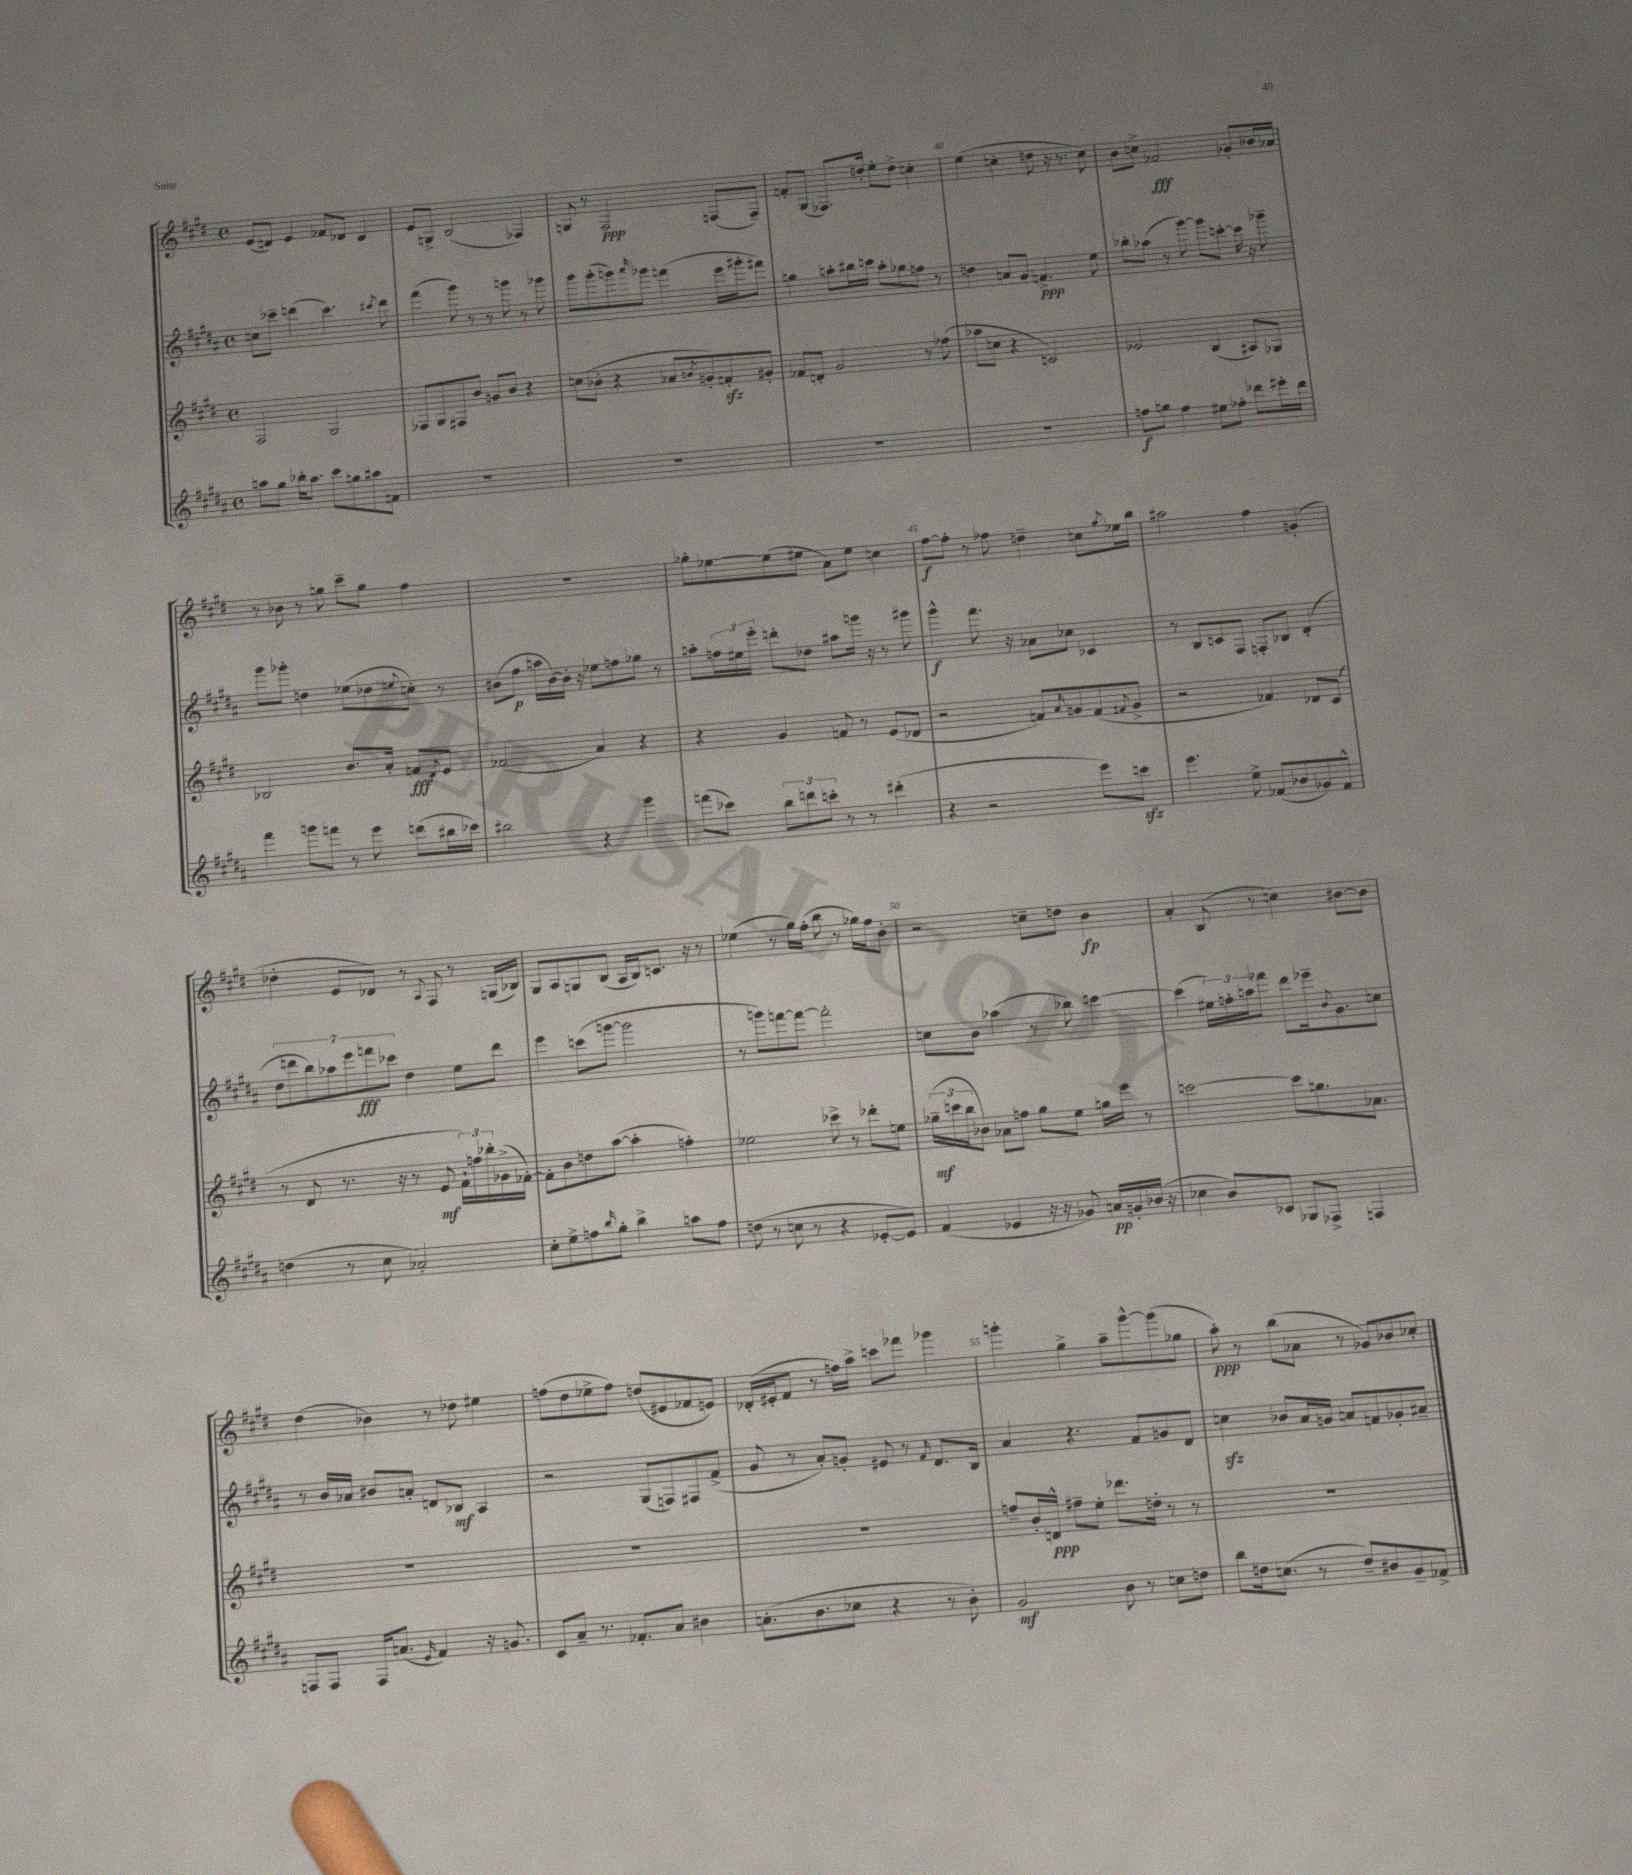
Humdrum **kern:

**kern	**dynam	**kern	**dynam	**kern	**dynam	**kern	**dynam
*part4	*part4	*part3	*part3	*part2	*part2	*part1	*part1
*staff4	*staff4	*staff3	*staff3	*staff2	*staff2	*staff1	*staff1
*clefG2	*	*clefG2	*	*clefG2	*	*clefG2	*
*k[f#c#g#d#a#]	*	*k[f#c#g#d#]	*	*k[f#c#g#d#a#]	*	*k[f#c#g#d#]	*
*M4/4	*	*M4/4	*	*M4/4	*	*M4/4	*
*met(c)	*	*met(c)	*	*met(c)	*	*met(c)	*
=36	=36	=36	=36	=36	=36	=36	=36
8aan\L	.	2F#/	.	8ccn\L	.	(8e/L	.
8gg#\J	.	.	.	8ccc-X~\J	.	8dn/J)	.
16bb-X'\KL	.	.	.	(4dddn\	.	4e/	.
8.aa\J	.	.	.	.	.	.	.
8ccc#\L	.	2G#/	.	4.ccc-\)	.	8f-X/L	.
8ggn\	.	.	.	.	.	8d-X/J	.
8aa#X\	.	.	.	.	.	4c#/	.
.	.	.	.	8qccc#X/	.	.	.
8fn\J	.	.	.	8ddd\	.	.	.
=37	=37	=37	=37	=37	=37	=37	=37
1r	.	8F-X/L	.	(4fff#\	.	8e/L	.
.	.	8G#/	.	.	.	8Gn^/J	.
.	.	8F#X/	.	8ggg#\)	.	(2B/	.
.	.	8b/J	.	8r	.	.	.
.	.	8gn/L	.	8r	.	.	.
.	.	8b/J	.	8gggn\	.	.	.
.	.	4r	.	8r	.	4F-X/)	.
.	.	.	.	8ggg-X\	.	.	.
=38	=38	=38	=38	=38	=38	=38	=38
1r	.	(8ccn\L	.	8ggg#\L	.	8Gn/	.
.	.	8b-X'\J	.	(8ggg#'\	.	8r	.
.	.	4r	.	8gggn\)	.	2F#/	ppp
.	.	.	.	16qqaaa#/	.	.	.
.	.	.	.	8ggg-X\J	.	.	.
.	.	8a-X/L	.	(4fffn\	.	.	.
.	.	8qbn/	.	.	.	.	.
.	.	8gn'/)	.	.	.	.	.
.	.	8fnzz'/	.	16eee\LL	.	(8Fn/L	.
.	.	.	.	16ggg#X'\J	.	.	.
.	.	8g#X'/J	.	8fff#X\J)	.	8F~/J)	.
=39	=39	=39	=39	=39	=39	=39	=39
1r	.	8f-X/L	.	4ggn\	.	8fn'/L	.
.	.	8dn'/J	.	.	.	(8G#/J	.
.	.	2g#/	.	8aan'\L	.	8.F-X/L)	.
.	.	.	.	16bb#X\L	.	.	.
.	.	.	.	16cccn\JJ	.	16ddn'/Jk	.
.	.	.	.	8aa'\L	.	8ee'\L	.
.	.	.	.	8gg-X\	.	8dd^\J	.
.	.	8r	.	8ffn\J	.	4ccn'\	.
.	.	(8ff-X\	.	8r	.	.	.
=40	=40	=40	=40	=40	=40	=40	=40
1r	.	8aa-X\L	.	4ddn\	.	(4ee\	.
.	.	8ccn\J	.	.	.	.	.
.	.	4r	.	8an/L	.	4ccn'\	.
.	.	.	.	8g#/J	.	.	.
.	.	2cn/)	.	4.fn^/	ppp	8ddn\	.
.	.	.	.	.	.	16r	.
.	.	.	.	.	.	8.r	.
.	.	.	.	8ee\	.	8cc\)	.
=41	=41	=41	=41	=41	=41	=41	=41
8ffn\L	f	2e-X/	.	8bb-X'\L	.	8b\L	.
8ggn\J	.	.	.	(8aa-X\J	.	8ccn^\J	.
4ff\	.	.	.	8r	.	2f-X/	fff
.	.	.	.	[8ggg#\)	.	.	.
8ee#X\L	.	(4B/	.	8ggg#\L]	.	.	.
8ff-X'\J	.	.	.	[8cccn'\J	.	.	.
8ddd-X\L	.	8A#X/L)	.	16ccc\]	.	8g-X'/L	.
.	.	.	.	16r	.	.	.
16eee#X'\L	.	8G-X/J	.	8ggg-X~\	.	16b-X/L	.
16ddd-\JJ	.	.	.	.	.	16a-X/JJ	.
!!LO:LB:g=z
=42	=42	=42	=42	=42	=42	=42	=42
4fff#\	.	2B-X/	.	8ggg#\L	.	8r	.
.	.	.	.	8ggg-X'\J	.	8b-X\	.
8gggn\L	.	.	.	4ddn\	.	8r	.
8fffn\J	.	.	.	.	.	8ggn\	.
8r	.	8.b/L	.	(8ee-X\L	.	8ccc#~\L	.
8eee\	.	.	.	8dd-X\	.	8gg\J	.
.	.	16a'/Jk	.	.	.	.	.
.	.	.	.	8qqeen/	.	.	.
(8dddn\L	.	8fn/L	fff	8ccn'\J)	.	4ff#\	.
.	.	8qqd#/	.	.	.	.	.
16bb#X\L	.	8e/J	.	8r	.	.	.
16ccc-X\JJ)	.	.	.	.	.	.	.
=43	=43	=43	=43	=43	=43	=43	=43
2bb#X\	.	(2f-X/	.	(8b#X\L	.	1r	.
.	.	.	.	8ff#\J	p	.	.
.	.	.	.	16aan\LL	.	.	.
.	.	.	.	[16b#\)	.	.	.
.	.	.	.	16b#'\JJ]	.	.	.
.	.	.	.	16r	.	.	.
4r	.	4a/)	.	8ee-X\L	.	.	.
.	.	.	.	8ffn\	.	.	.
4ggg#\	.	4r	.	8gg-X\J	.	.	.
.	.	.	.	8r	.	.	.
=44	=44	=44	=44	=44	=44	=44	=44
(8fffn\L	.	4r	.	8aan'\L	.	8gg-X'\L	.
8ccc-X\J)	.	.	.	24ffn\L	.	[8ee-X\	.
.	.	.	.	24ee#X\	.	.	.
.	.	.	.	24eee'\JJ	.	.	.
12bb\L	.	4g#/	.	8dddn'\L	.	(8ee-\]	.
12dddn\	.	.	.	.	.	.	.
.	.	.	.	8dd-X\J	.	8ee#X\J	.
12cccn'\J	.	.	.	.	.	.	.
8r	.	8fn/	.	8aa#X\L	.	8a\L)	.
8r	.	8r	.	16gggn\Jk	.	8ee#\J	.
.	.	.	.	16r	.	.	.
(4ddd#X'\	.	(8e/L	.	8r	.	4ccn\	.
.	.	8d-X/J	.	8ggg#X\	.	.	.
=45	=45	=45	=45	=45	=45	=45	=45
4r	.	2r	.	4ggg#^^\	f	[8ff#\L	f
.	.	.	.	.	.	8ff#'\J]	.
2r	.	.	.	8.fff#\	.	8r	.
.	.	.	.	.	.	8ff-X\	.
.	.	.	.	16r	.	.	.
.	.	8fn/L)	.	8a-X\L	.	4ddn~\	.
.	.	16qqa/	.	.	.	.	.
.	.	8gn/	.	8cc-X\J	.	.	.
8eee\L)	.	(8f/	.	4c-X/	.	8ccn\L	.
.	.	8qqf#X/	.	.	.	8qgg#/	.
8cccnzz\J	.	8g^/J	.	.	.	16ee-X\L	.
.	.	.	.	.	.	16bb\JJ	.
=46	=46	=46	=46	=46	=46	=46	=46
4.eee\	.	2r	.	8r	.	2aa#X\	.
.	.	.	.	8B/L	.	.	.
.	.	.	.	8cn/	.	.	.
8ee^\	.	.	.	8F#/J	.	.	.
(8f-X/L	.	4f-X/)	.	8Fn'/L	.	4ff#\	.
8b-X/	.	.	.	8B-X/J	.	.	.
8g-X/)	.	8d-X/L	.	(4d#'/	.	(4gn'/	.
8f-^^/J	.	(8c#/J	.	.	.	.	.
!!LO:LB:g=z
=47	=47	=47	=47	=47	=47	=47	=47
(4ddn\	.	8r	.	14dd#\L	.	4dd-X'\	.
.	.	.	.	14dddn\	.	.	.
.	.	8d#/	.	.	.	.	.
.	.	.	.	14bb\)	.	.	.
.	.	.	.	14aa-X\	.	.	.
8r	.	8.r	.	.	.	8e/L	.
.	.	.	.	14eee\	.	.	.
.	.	.	.	14fffn\	fff	.	.
8cc#\	.	.	.	.	.	8d-X/J)	.
.	.	.	.	14ccc-X\J	.	.	.
.	.	16r	.	.	.	.	.
2a-X'/)	.	8r	.	4dd#\	.	8r	.
.	.	.	.	.	.	8qqA/	.
.	.	8e/	mf	.	.	8F#/	.
.	.	24f#`\LL)	.	8ee\L	.	8r	.
.	.	24ffn\	.	.	.	.	.
.	.	24bb-X'\	.	.	.	.	.
.	.	(16g-X^\	.	8ddd\J	.	(16Gn/LL	.
.	.	[16f-X'\JJ)	.	.	.	16B-X/JJ)	.
=48	=48	=48	=48	=48	=48	=48	=48
8cc#'\L	.	8f-'\L]	.	4eee\	.	8G#/L	.
8ee^\	.	8b\	.	.	.	8A/	.
8ffn\	.	8ddn\	.	(8cccn\L	.	8Gn/	.
16qqbb/	.	.	.	.	.	.	.
8gg#'\J	.	([8aa\J	.	[8gggn\J	.	(8B/J	.
4bb^\	.	4aa'\]	.	2ggg\]	.	16A/LL	.
.	.	.	.	.	.	16B/J)	.
.	.	.	.	.	.	8.cn/J	.
8aan\L	.	4ffn'\)	.	.	.	.	.
.	.	.	.	.	.	16r	.
8ff\J	.	.	.	.	.	8r	.
=49	=49	=49	=49	=49	=49	=49	=49
(8ddn\	.	2ee-X\	.	8r	.	(4ee-X\	.
8r	.	.	.	8gggn\L)	.	.	.
8ccn\	.	.	.	[8fffn\	.	8r	.
8r	.	.	.	8fff\J_	.	16gg#\LL)	.
.	.	.	.	.	.	(16ff#'\JJ	.
4r	.	8ccc-X^\	.	2fff'\]	.	8bb\	.
.	.	8r	.	.	.	8r	.
[8e-X'/L	.	8ddd-X'\L	.	.	.	16gg-X\LL)	.
.	.	.	.	.	.	16ff#\J	.
8e-/J])	.	8een\J	.	.	.	8b'\J	.
=50	=50	=50	=50	=50	=50	=50	=50
(4f#/	.	(24gg-X~\LL	mf	8ccn\L	.	2r	.
.	.	24cccn\	.	.	.	.	.
.	.	24bb\J	.	.	.	.	.
.	.	8b-X\J)	.	8b\J	.	.	.
4e-X/	.	8a-X\L	.	(4aa-X\	.	.	.
.	.	8ffn\J	.	.	.	.	.
16r	.	8gg-\L	.	8r	.	8ccn~\L	.
16r	.	.	.	.	.	.	.
8g-X/)	.	8ee\J	.	8bb-X\)	.	8ddn\J	.
16an/LL	pp	16ggn\LL	.	[4cccn\	.	4b\	fp
16gn'/	.	16eee\JJ	.	.	.	.	.
(16b-X/JJ	.	8r	.	.	.	.	.
16r	.	.	.	.	.	.	.
=51	=51	=51	=51	=51	=51	=51	=51
4cc-X\	.	[2cccn\	.	(4ccc\]	.	4a'/	.
8b/L)	.	.	.	24ee#X\LL)	.	(8B/	.
.	.	.	.	24ffn'\	.	.	.
.	.	.	.	24aan\J	.	.	.
8c-X/J	.	.	.	8fff-X\J	.	8r	.
8G-X/L	.	8ccc\L]	.	8ddd#\L	.	4ccn\)	.
8F-X^/J	.	8.ggn\	.	16eee-X~\k	.	.	.
.	.	.	.	8qb/	.	.	.
.	.	.	.	8.g#\	.	.	.
4Fn/	.	.	.	.	.	[8b#X\L	.
.	.	8.a-X\J	.	.	.	.	.
.	.	.	.	8ccn\J	.	8b#\J]	.
!!LO:LB:g=z
=52	=52	=52	=52	=52	=52	=52	=52
8Fn/L	.	1r	.	8r	.	(4dd#\	.
8F/J	.	.	.	16b/LL	.	.	.
.	.	.	.	16a-X/JJ	.	.	.
16F/KL	.	.	.	8b#X/L	.	4b-X\)	.
(8.an/J	.	.	.	.	.	.	.
.	.	.	.	8an'/J	.	.	.
16qqe/	.	.	.	.	.	.	.
4f#/)	.	.	.	8dn/L	.	8r	.
.	.	.	.	8B-X/J	mf	8dd-X\	.
16r	.	.	.	4A#/	.	4ee#X\	.
8.gn/	.	.	.	.	.	.	.
=53	=53	=53	=53	=53	=53	=53	=53
8c#/L	.	1r	.	2r	.	(8ffn\L	.
8a#~/J	.	.	.	.	.	8dd#\	.
8.r	.	.	.	.	.	8ee-X^\	.
.	.	.	.	.	.	8ff\J)	.
8.f-X'/L	.	.	.	.	.	.	.
.	.	.	.	(8G#/L	.	(8ddn/L	.
8a#/J	.	.	.	8Fn/)	.	8e#X/	.
4b#X\	.	.	.	8F#X/	.	8f-X/	.
.	.	.	.	(8f#^/J	.	8en/J)	.
=54	=54	=54	=54	=54	=54	=54	=54
(8.an'\L	.	1r	.	8g#/	.	(16d-X'/LL	.
.	.	.	.	.	.	16e#X'/J	.
.	.	.	.	8r	.	8f#/J	.
8.b\	.	.	.	.	.	.	.
.	.	.	.	8a#'/L)	.	8r	.
8cc-X\J	.	.	.	8gn'/J	.	16ffn\LL)	.
.	.	.	.	.	.	16aa^\JJ	.
4r	.	.	.	8e#X/	.	8cccn\L	.
.	.	.	.	8r	.	8fff-X\J	.
.	.	.	.	16qqf#/	.	.	.
8r	.	.	.	8.d#/L	.	4ggg-X\	.
8b'\)	.	.	.	.	.	.	.
.	.	.	.	16B/Jk	.	.	.
=55	=55	=55	=55	=55	=55	=55	=55
2g#/	mf	8ffn~/L	.	4a#/	.	4gggn'\	.
.	.	16b'/L	.	.	.	.	.
.	.	16dn^^/JJ	ppp	.	.	.	.
.	.	8ff#X~\L	.	4.r	.	4gg#^\	.
.	.	8ee'\J	.	.	.	.	.
8b\	.	8.ddd-X\L	.	.	.	8aa~\L	.
8r	.	.	.	8f#/L	.	[8ggg^^\	.
.	.	16ddn'\Jk	.	.	.	.	.
8ccn\L	.	8r	.	8gn/	.	(8ggg\]	.
8ddn\J	.	8r	.	8d#/J	.	8gg-X\J	.
=56	=56	=56	=56	=56	=56	=56	=56
8bb\L	.	1r	.	4ccnzz\	.	8aa'\)	ppp
16ddn\k	.	.	.	.	.	8r	.
(8.ccn\J	.	.	.	.	.	.	.
.	.	.	.	8b-X/L	.	(8bb\L	.
8r	.	.	.	16a#/L	.	8a-X\J	.
.	.	.	.	16gn/JJ	.	.	.
8dd~/L)	.	.	.	8an/L	.	8r	.
8b#X/	.	.	.	8fn/	.	8g-X/L)	.
8g#~/	.	.	.	8g-X'/	.	8b-X/	.
8f-X^/J	.	.	.	8a#X~/J	.	8cc-X'/J	.
==	==	==	==	==	==	==	==
*-	*-	*-	*-	*-	*-	*-	*-
